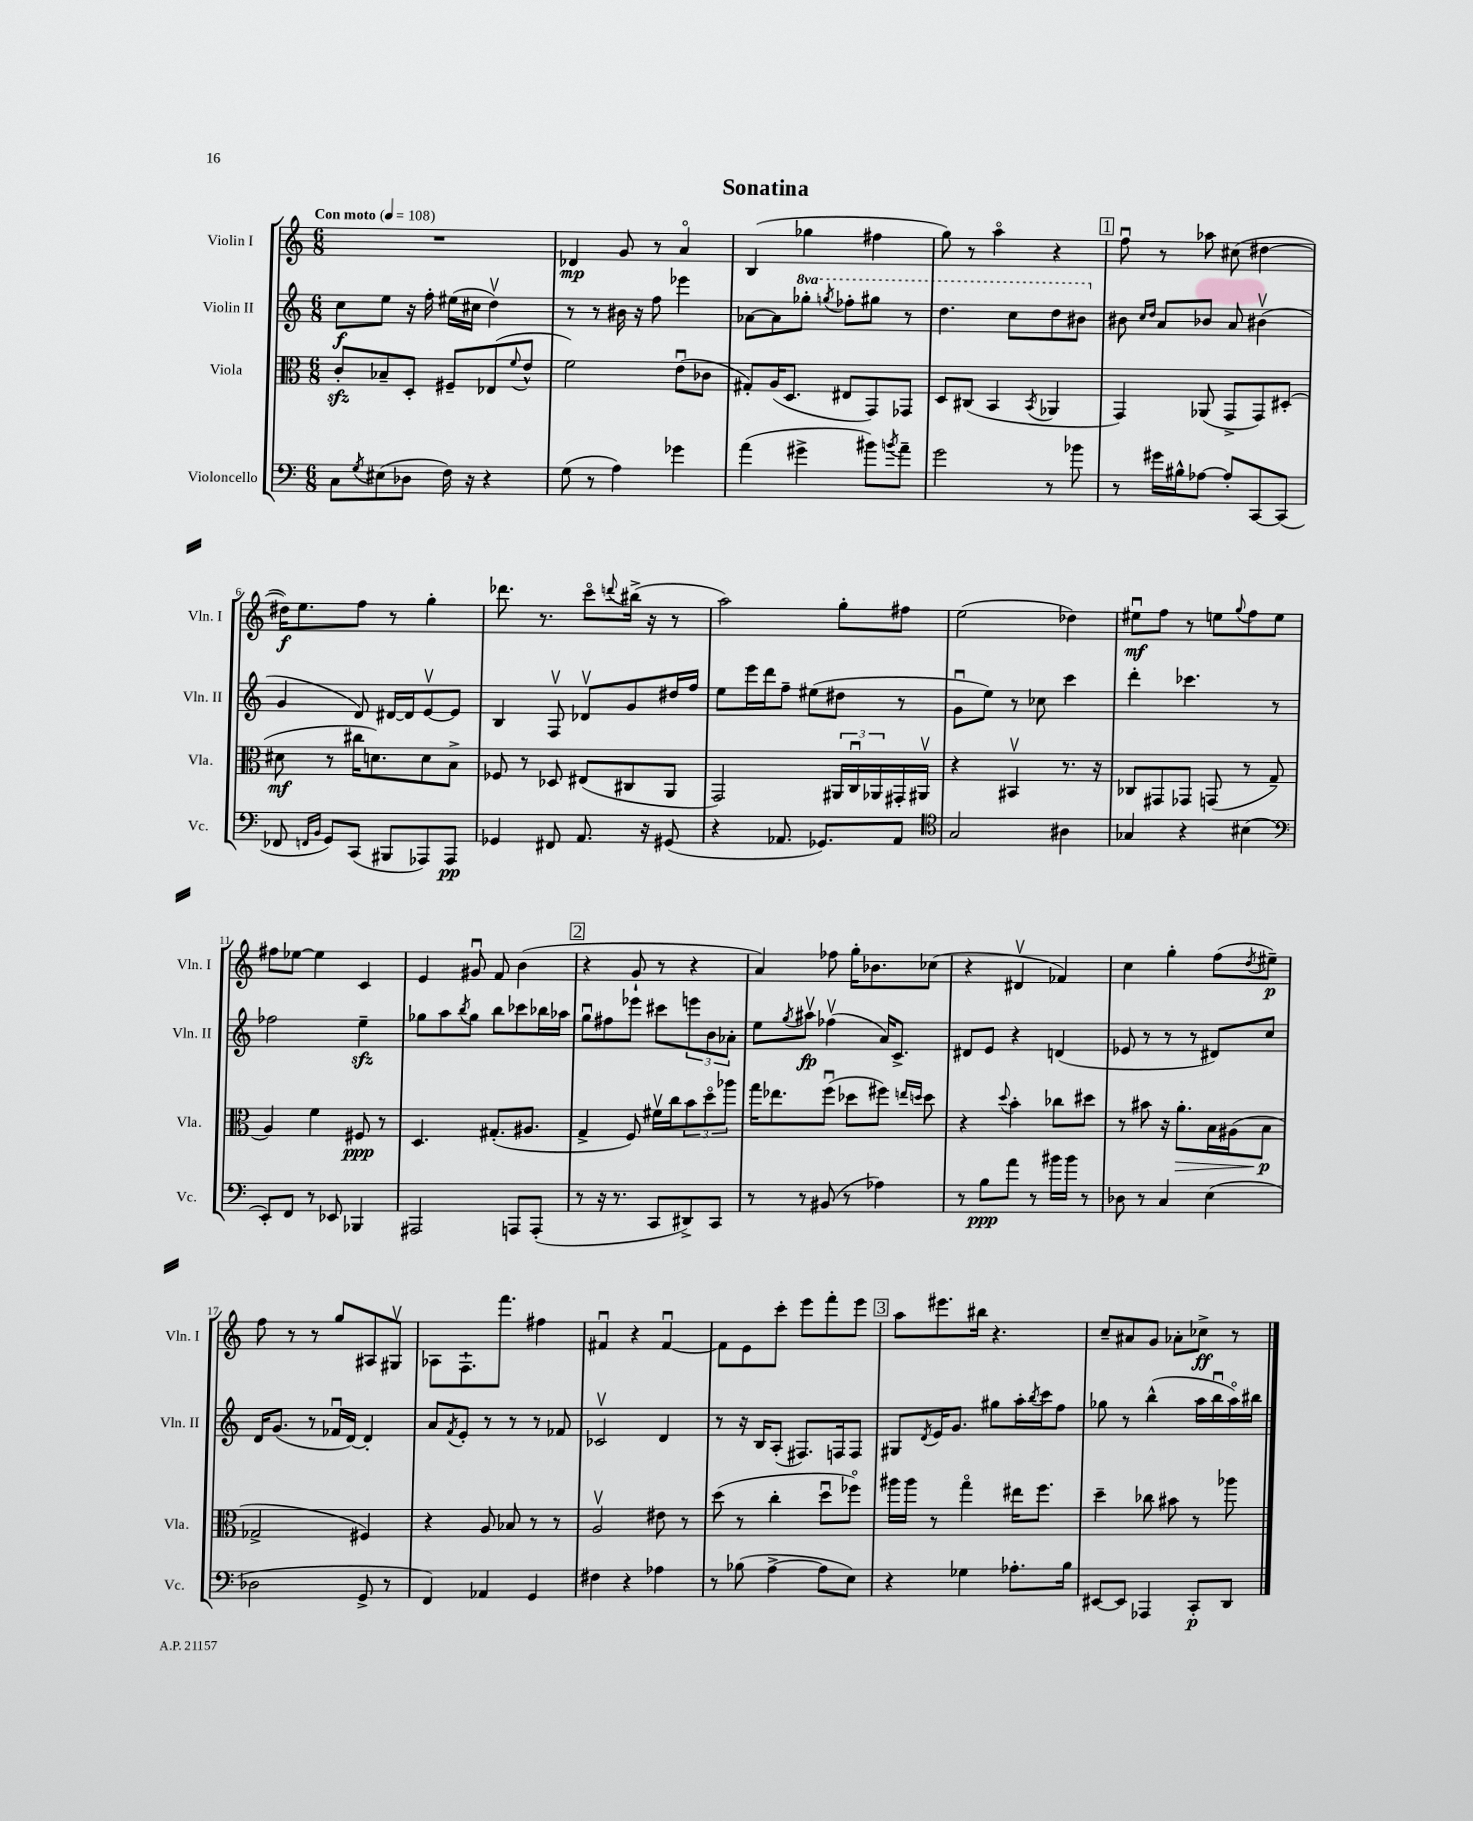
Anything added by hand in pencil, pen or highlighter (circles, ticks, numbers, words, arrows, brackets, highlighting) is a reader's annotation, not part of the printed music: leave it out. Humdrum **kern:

**kern	**kern	**kern	**kern
*staff4	*staff3	*staff2	*staff1
*clefF4	*clefC3	*clefG2	*clefG2
*k[]	*k[]	*k[]	*k[]
*M6/8	*M6/8	*M6/8	*M6/8
*MM108	*MM108	*MM108	*MM108
8C\L	8c'/L	8cc\L	2.r
8qG/	.	.	.
(8E#\	8B-~/	8ee\J	.
8D-\J	8D'/J	16r	.
.	.	16ff'\	.
16F\)	8F#~/L	(16ee#\LL	.
16r	.	16cc#\JJ	.
4r	(8E-/	4ddv\)	.
.	8qqf/	.	.
.	8e^^/J	.	.
=	=	=	=
(8G\	2f\)	8r	4d-/
8r	.	8r	.
4A\)	.	16b#\	8g/
.	.	16r	.
.	.	8ff\	8r
4g-\	(8eu\L	4eee-\	4ao/
.	8c-\J	.	.
=	=	=	=
(4a\	8G#'/L)	[8a-\L	(4B/
.	(16A/K	8a-\]	.
.	8.D/J	.	.
4g#^\	.	8ggg-'\J	4gg-\
.	.	8qggg/	.
.	8E#/L	8fff-'\L	.
8b#\L)	8GG/)	8ggg#\J	4ff#\
8qb/	.	.	.
8a~\J	8GG-/J	8r	.
=	=	=	=
2g\	8D/L	4.ddd\	8gg\)
.	(8C#/J	.	8r
.	4BB/	.	4aao\
.	.	8ccc\L	.
.	8qBB/	.	.
8r	4AA-/	8ddd\	4r
8b-\	.	8bb#\J	.
=	=	=	=
8r	4GG/)	8b#\	8ffu\
.	.	16qqcc/LL	.
.	.	16qqdd/JJ	.
16g#\LL	.	8a/L	8r
16B#^^\J	.	.	.
[8A-\J	(8AA-/	8b-/J	8aa-\
8A-'/]L	8GG^/L	8a/	(8cc#\
[8CC/	8GG/)	(4b#v\	[4dd#\
(8CC/]J	(8D#'/J	.	.
=	=	=	=
8FF-/	8d#\	4g/	16dd#\]LK)
.	.	.	8.ee\
16qqFF/LL	.	.	.
16qqBB/JJ	.	.	.
8GG/L)	8r	.	.
(8CC/J	16cc#\LK	8d/)	8ff\J
.	8.d\)	.	.
8BBB#/L	.	[16d#/LL	8r
.	.	16d#/]J	.
8AAA-/)	8d\	[8ev/	4gg'\
8AAA-/J	8B^\J	8e/]J	.
=	=	=	=
4GG-/	8F-/	4B/	8.ddd-\
.	8r	.	.
.	.	.	8.r
8FF#/	8D-/	8Fv/	.
8.AA/	(8E#/L	8d-v/L	8ccco\L
.	.	.	8qqddd/
.	8C#/	8g/	(16bb#^\Jk
16r	.	.	16r
(8GG#/	8AA/J	16dd#/L	8r
.	.	16ff/JJ	.
=	=	=	=
4r	2GG/)	8ee\L	2aa\)
.	.	16eee\L	.
.	.	16ddd\J	.
8.AA-/	.	8ff~\J	.
.	.	(8ee#\L	.
8.GG-/L)	.	.	.
.	24AA#/LL	8dd#\J	8gg'\L
.	24Cu/	.	.
.	24AA-/	.	.
8AA-/J	16GG#'/	8r	8ff#\J
.	16AA#v/JJ	.	.
=	=	=	=
*clefC4	*	*	*
2G/	4r	8gu\L	(2ee\
.	.	8ee\J)	.
.	4BB#v/	8r	.
.	.	8cc-\	.
4A#\	8.r	4ccc\	4dd-\)
.	16r	.	.
=	=	=	=
4G-/	8C-/L	4ddd'\	8ee#u\L
.	8GG#/	.	8ff\J
4r	8GG-/J	4.ccc-\	8r
.	(8GG/	.	8ee\L
.	.	.	8qqgg/
(4B#\	8r	.	8ff\
.	8G~/	8r	8ee\J
=	=	=	=
*clefF4	*	*	*
8EE'/L)	4A/)	2ff-\	8ff#\L
8FF/J	.	.	[8ee-\J
8r	4f\	.	4ee-\]
8EE-/	.	.	.
4BBB-/	8F#/	4ee~\	4c/
.	8r	.	.
=	=	=	=
2AAA#/	4.D/	8gg-\L	4e/
.	.	8aa\	.
.	.	8qbb/	.
.	.	8gg-\J	8g#u/
.	(8.G#'/L	8bb\L	8f/
8AAA/L	.	8ccc-\	(4b\
.	8.A#/J	.	.
(8AAA'/J	.	16bb-\L	.
.	.	16aa-\JJ	.
=	=	=	=
8r	4G^/	8ggu\L	4r
16r	.	8ff#\	.
8.r	.	.	.
.	8F/)	8eee-\J	8g`/
8CC/L	16f#v\LL	8ccc#\L	8r
.	16cc\J	.	.
8DD#^/)	12b\	12eee\	4r
.	12ddo\	12b\	.
8CC/J	.	.	.
.	12aa-\J	12a-'\J	.
=	=	=	=
8r	16gg\LK	8ee\L	4a/)
.	8.ee-\	.	.
.	.	8qgg/	.
8r	.	8aa#v\J	.
(8BB#/	(8ffu\J	(4ff-v\	8ff-\
8r	8dd-\L	.	16gg'\LK
.	.	.	8.b-\
4A-\)	8ff#\J)	16a/LK)	.
.	.	8.c^/J	.
.	16qqee/LL	.	.
.	16qqdd/JJ	.	.
.	8dd\	.	(8cc-\J
=	=	=	=
8r	4r	8d#/L	4r
8B\L	.	8e/J	.
.	8qqdd/	.	.
8a\J	4b'\	4r	4d#v/
8r	.	.	.
16b#\LL	8cc-\L	(4d/	4f-/)
16b#\JJ	.	.	.
8r	8dd#\J	.	.
=	=	=	=
8D-\	8r	8e-/	4cc\
8r	8b#\	8r	.
4C/	16r	8r	4gg'\
.	8.a'\L	.	.
.	.	8r	.
(4E\	16B\L	8d#/L)	(8ff\L
.	(16A#\J	.	.
.	.	.	8qdd/
.	8B\J	8cc/J	8ee#~\J)
=	=	=	=
2D-\	2G-^/	16d/LK	8ff\
.	.	(8.g/J	.
.	.	.	8r
.	.	8r	8r
.	.	16f-u/LL	8gg/L
.	.	[16d/JJ)	.
8GG^/	4F#/)	4d'/]	8A#/
8r	.	.	8G#v/J
=	=	=	=
4FF/)	4r	8a/L	8A-\L
.	.	8qf/	.
.	.	8e'/J	8.F`\
4AA-/	8A/	8r	.
.	.	.	8.fff\J
.	8B-/	8r	.
4GG/	8r	8r	4ff#\
.	8r	8f-/	.
=	=	=	=
4F#\	2Av/	2c-v/	4f#u/
4r	.	.	4r
4A-\	8e#\	4d/	[4f#u/
.	8r	.	.
=	=	=	=
8r	(8dd\	8r	8f#\]L
(8B-\	8r	16r	8e\
.	.	16B/LK	.
[4A^\	4cc'\	(8A'/J	8ccc'\J
.	.	8.F#/L)	8eee\L
8A\]L	8ddu\L	.	8fff'\
.	.	16F/k	.
8E\J)	8ff-o\J)	8F/J	8eee\J
=	=	=	=
4r	16aa#\LL	8G#/L	8aa\L
.	16aa#\JJ	.	.
.	.	8qd/	.
.	8r	16e/K	8.eee#\
.	.	8.g/J	.
4G-\	4ggo\	.	.
.	.	.	16bb#\Jk
.	.	8gg#\L	4.r
8.A-'\L	16ee#\LK	16aa'\L	.
.	.	8qbb/	.
.	8.ff\J	16ccc\J	.
.	.	8ff\J	.
16B\Jk	.	.	.
=	=	=	=
[8EE#/L	4dd~\	8gg-\	8cc~/L
8EE#/]J	.	8r	8a#/
4AAA-/	8cc-\	(4bb^^\	8g/J
.	8b#\	.	8a-'\L
8CC'/L	8r	16aa\LL	8cc-^\J
.	.	16bbu\	.
8DD/J	8aa-\	16aao\)	8r
.	.	16bb#\JJ	.
==	==	==	==
*-	*-	*-	*-
